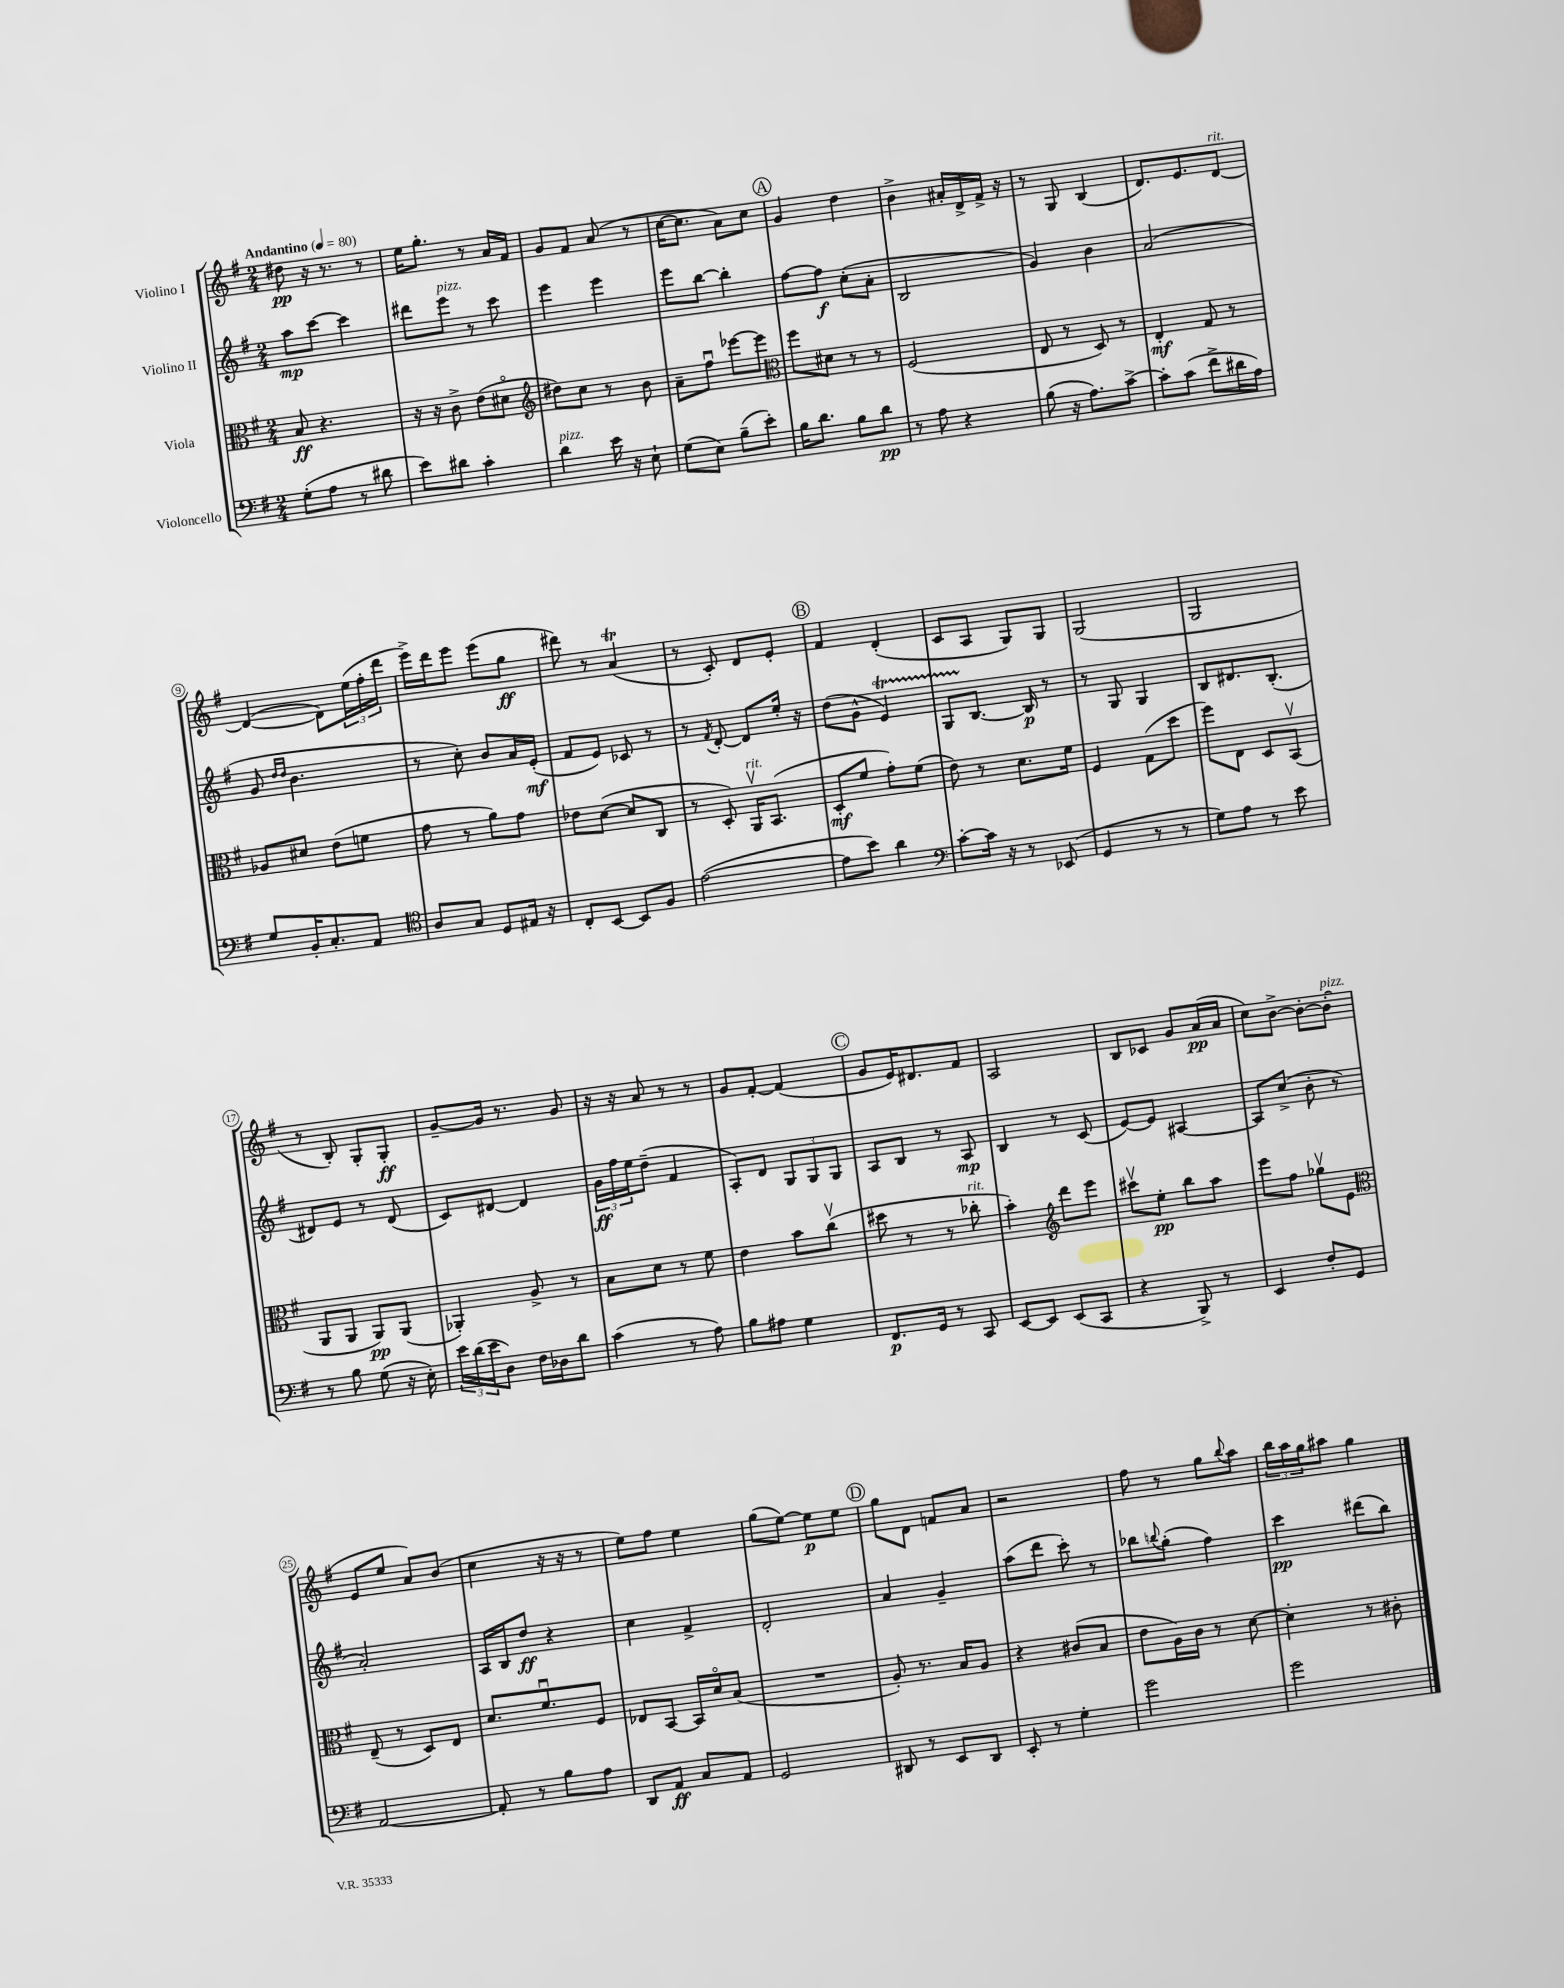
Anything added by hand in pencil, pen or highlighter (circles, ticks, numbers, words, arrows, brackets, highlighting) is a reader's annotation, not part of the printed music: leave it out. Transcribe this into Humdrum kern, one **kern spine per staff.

**kern	**kern	**kern	**kern
*staff4	*staff3	*staff2	*staff1
*clefF4	*clefC3	*clefG2	*clefG2
*k[f#]	*k[f#]	*k[f#]	*k[f#]
*M2/4	*M2/4	*M2/4	*M2/4
*MM80	*MM80	*MM80	*MM80
(8G'	8B	8aa	8dd#
8A	4.r	[8ccc	16r
.	.	.	8.r
8r	.	4ccc]	.
8d#	.	.	8r
=	=	=	=
8e)	16r	8ddd#	16ee
.	16r	.	8.gg'
8d#	8c^	8eee	.
4c'	(8e	8r	8r
.	8d#o	8ccc	16a
.	.	.	16f#
=	=	=	=
*	*clefG2	*	*
4d	8dd#)	4eee	8g
.	8cc	.	8f#
16e	8r	4eee	(8a
16r	.	.	.
8E`	8b	.	8r
=	=	=	=
(8G	8a~	8eee	[16cc
.	.	.	8.cc]
8E)	8ff#u	[8bb	.
(8B~	[8eee-	4bb']	8a)
8e')	8eee-]	.	8cc
=	=	=	=
*	*clefC3	*	*
16B	8ff#	[8ff#	4g
8.d	.	.	.
.	8d#	8ff#]	.
8B	8r	(8cc'	4dd
8d	8r	8a'	.
=	=	=	=
8r	(2F#	2B	4b^
8A	.	.	.
4r	.	.	16a#'
.	.	.	16d^
.	.	.	16f#^
.	.	.	16r
=	=	=	=
(8B	8E	4g)	8r
16r	8r	.	8G
8.A)	.	.	.
.	8D)	4b	(4B
[8c^	8r	.	.
=	=	=	=
8c']	4E'	(2a	8.d)
(8c	.	.	.
.	.	.	8.e
8f#^	8G	.	.
16d#	8r	.	[8d
16A)	.	.	.
=	=	=	=
8G	8A-	8g	(4d_
.	.	16qqdd	.
.	.	16qqdd	.
16BB'	8d#	4.b	.
8.C'	.	.	.
.	(8e	.	8d])
8AA	8f	.	(24ee
.	.	.	24ff#'
.	.	.	24ddd
=	=	=	=
*clefC4	*	*	*
8A	8g	8r	16eee^)
.	.	.	16ddd
8G	8r	8cc')	8eee
8D	8a)	8b	(8eee
16E#	8g	16a	8gg
16r	.	(16e'	.
=	=	=	=
8C'	8e-	8f#	8ddd#)
[8BB	([8d	8e)	8r
8BB]	8d]	8c-	(4a
8F#	8C	8r	.
=	=	=	=
([2e	8r	8r	8r
.	.	8qf#	.
.	8D')	[8d'	8c')
.	16AAv	8d]	8d
.	(8.BB	.	.
.	.	16ee'	8e'
.	.	16r	.
=	=	=	=
8e]	8D'	(8dd	4f#
8b)	8f#	8g^^	.
4a	8g')	4e)	(4d'
.	(8f#	.	.
=	=	=	=
*clefF4	*	*	*
[8c'	8e)	8G	8c
16c]	8r	[8.B	8A
16r	.	.	.
8r	8.d	.	8G)
.	.	16B]	.
(8EE-	.	8r	8G
.	16f#	.	.
=	=	=	=
4GG	4F#	8r	(2G
.	.	8G	.
8r	(8G	4G	.
8r	8dd	.	.
=	=	=	=
8G)	8ff#)	8B	2G
8A	8E	8.d#	.
8r	8D	.	.
.	.	(8.B'	.
8e	(8BBv	.	.
=	=	=	=
8r	8AA	8d#)	8r
8B	8AA	8e	8B')
(8G	8AA)	8r	8G'
16r	(8AA	(8d#	8G'
16E')	.	.	.
=	=	=	=
24e	4AA-')	8c)	[8g~
(24d	.	.	.
24e	.	.	.
8D)	.	[8d#	16g]
.	.	.	8.r
16F#	8A^	4d#]	.
16D-	.	.	.
8d	8r	.	8g
=	=	=	=
(4c	8B	24g	16r
.	.	24ff#	.
.	.	.	16r
.	.	24ee	.
.	8d	(8dd~	8a
8r	8r	4f#	8r
8A)	8f#	.	8r
=	=	=	=
8B	4e	8A')	8g
8A#	.	8d	[8f#'
4G	8b	12G	(4f#]
.	.	12G	.
.	(8ccv	.	.
.	.	12G	.
=	=	=	=
8.FF#	8dd#	8A	8g
.	8r	8B	16e)
16GG	.	.	8.d#
8r	8r	8r	.
8CC	8cc-'	8A	8f#
=	=	=	=
[8EE	4b')	4B	2A
8EE]	.	.	.
*	*clefG2	*	*
(8EE	8ddd	8r	.
8CC	8eee	(8c	.
=	=	=	=
4r	8ccc#v	[8e)	8B
.	8ee'	8e]	8c-
8BBB^)	8bb	[4A#	8g
8r	8aa	.	(16a
.	.	.	16a
=	=	=	=
4EE	8eee	8A#]	8cc)
.	8ff#	(8cc^	[8b^
8F#'	8gg-v	8b'	8b'_
8GG	8e	8r	(8b']
=	=	=	=
*	*clefC3	*	*
[2AA	(8E~	2a')	8e
.	8r	.	8ee
.	8D)	.	8a)
.	8E	.	(8b
=	=	=	=
8AA']	8.d	16A	4cc
.	.	16B	.
8r	.	8dd	.
.	8.f#u	.	.
8B	.	4r	16r
.	.	.	16r
8A	8F#	.	8r
=	=	=	=
8DD	8E-	4cc	8ee)
8AA	[8BB	.	8ff#
8C	16BB]	4f#^	4ee
.	16do	.	.
8AA	(8B	.	.
=	=	=	=
2GG	2r	2d'	(8gg
.	.	.	[8ee)
.	.	.	8ee]
.	.	.	8ee
=	=	=	=
8DD#	8A')	4a	8gg
8r	8.r	.	8d
8EE	.	4g~	8f
.	16B	.	.
8DD#	8A	.	8a
=	=	=	=
8EE'	4r	(8aa	2r
8r	.	8ddd	.
4G'	(8c#	8ccc')	.
.	8B	8r	.
=	=	=	=
2g	8e	8bb-	8ff#
.	.	8qqbb	.
.	16A)	(8gg'	8r
.	16c	.	.
.	8r	4ff#)	8gg
.	.	.	8qqbb
.	[8d	.	8aa
=	=	=	=
2g	4d']	4ccc	24bb
.	.	.	24aa
.	.	.	24gg
.	.	.	8aa#
.	8r	(8ddd#	4gg
.	8c#'	8bb)	.
==	==	==	==
*-	*-	*-	*-
